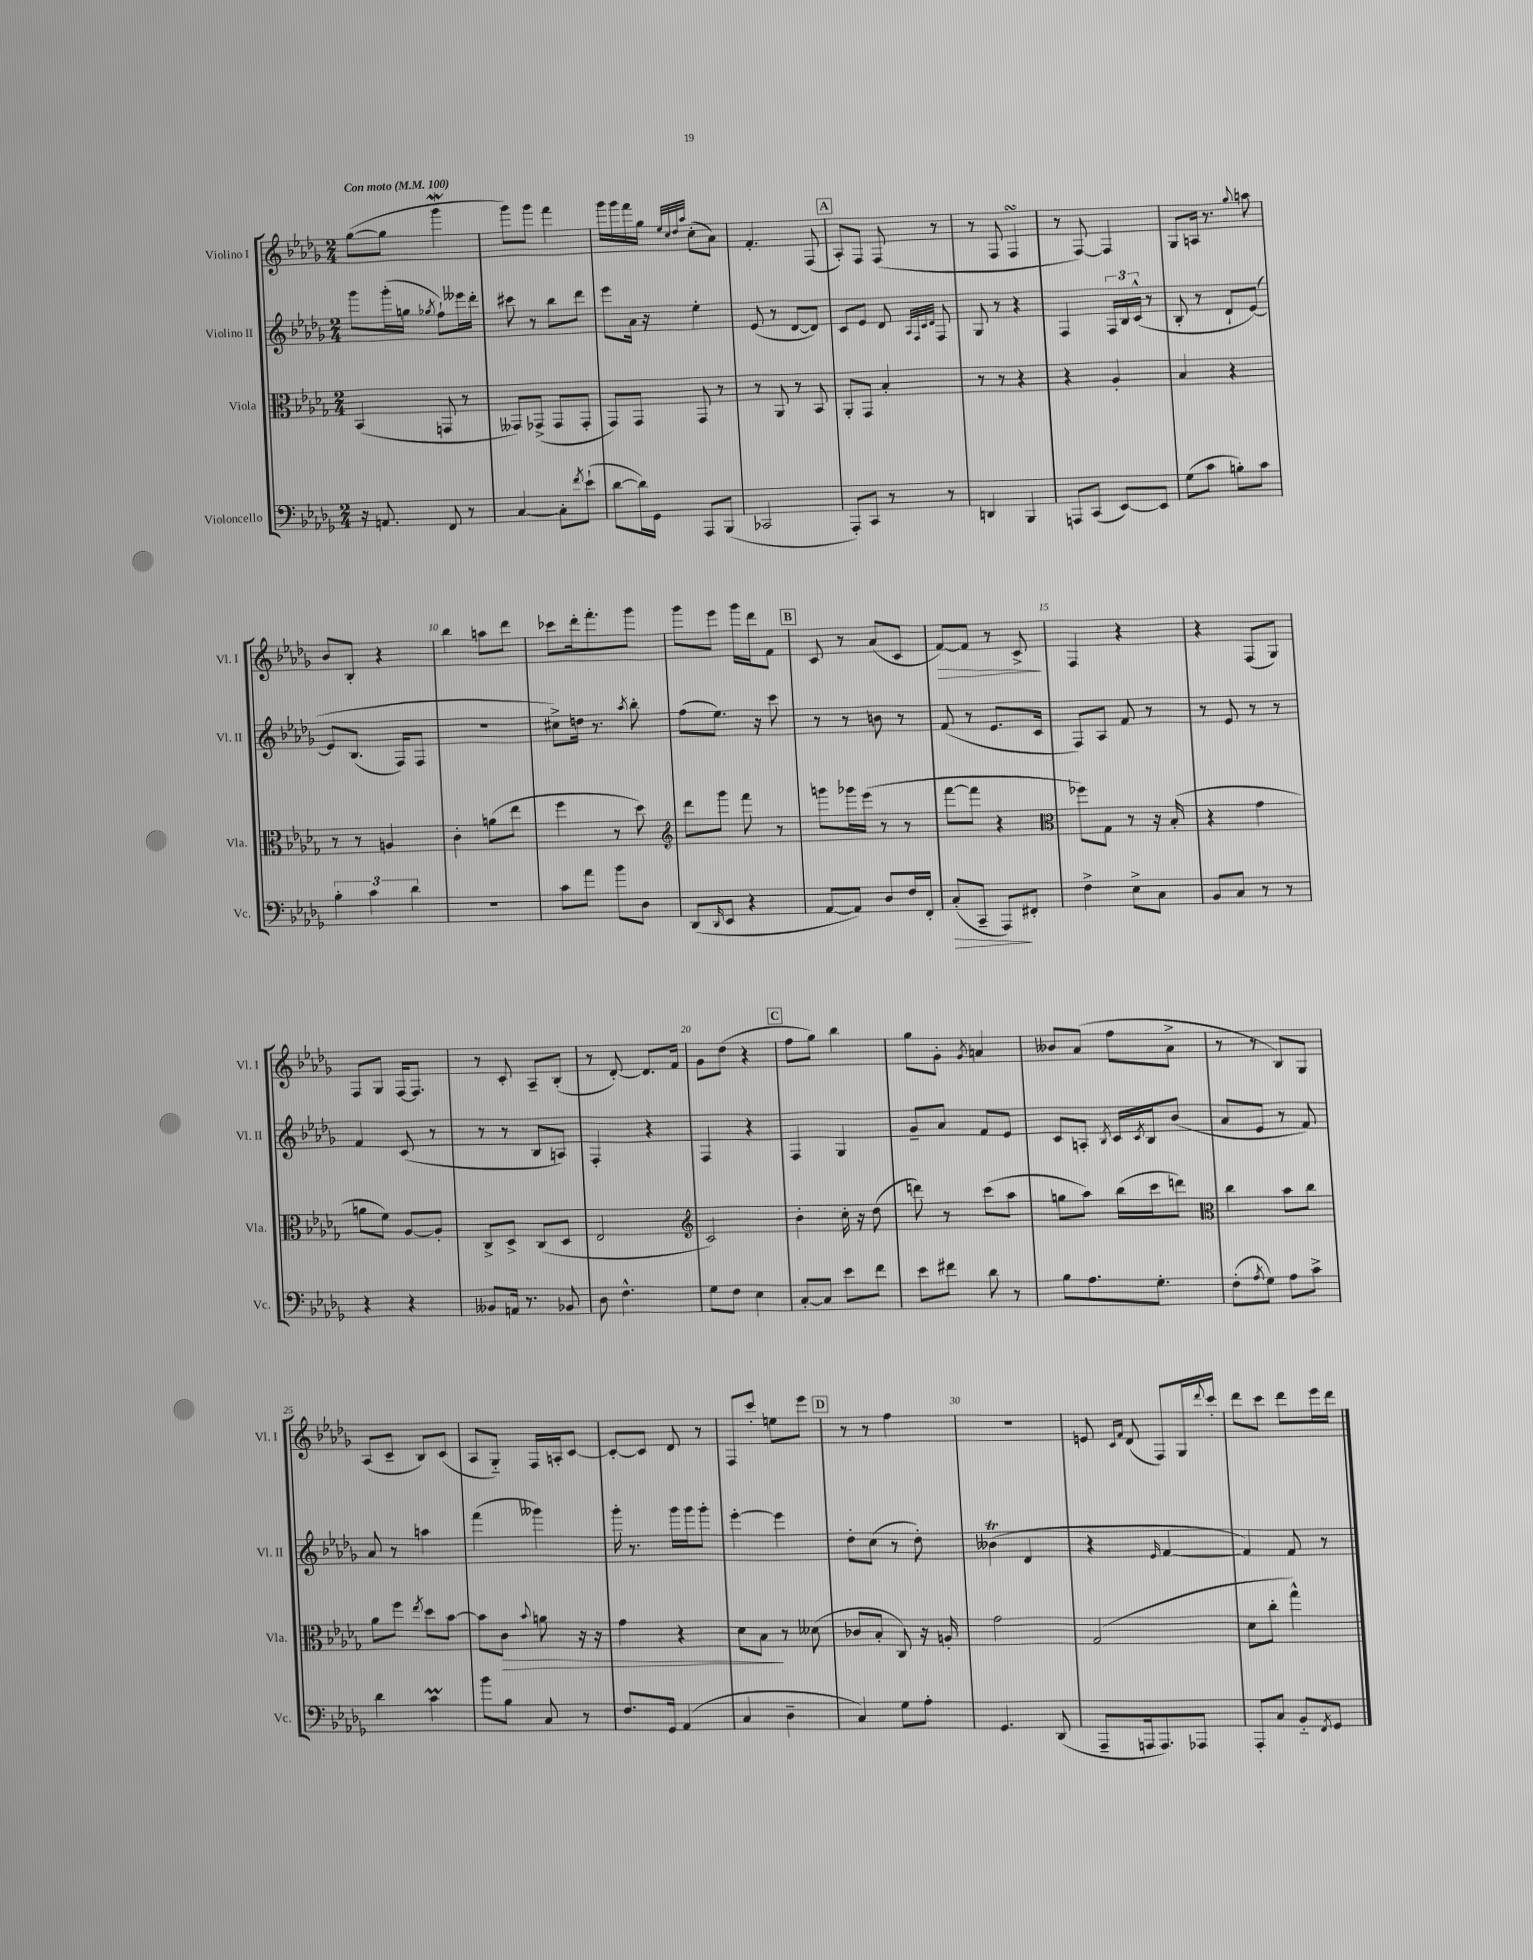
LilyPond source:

<<
\new StaffGroup <<
\new Staff = "s0" \with { instrumentName = "Violino I" shortInstrumentName = "Vl. I" } {
    \clef treble \key des \major \numericTimeSignature \time 2/4 \tempo "Con moto" 4 = 100
    ges''8~( ges''8 ges'''4\mordent |
    ges'''8) ges'''8 f'''4 |
    ges'''16 ges'''16 f'''16 ges''16 \grace { ees''32 c''32 des''32 aes''32 } c''8-.( aes'8) |
    f'4.-. f8( |
    \mark \markup { \box "A" } aes8-.) f8 f8( r8 |
    r8 f8 f4\turn |
    r8 f8~) f4 |
    ges8 a16 r8. \appoggiatura { ges''8 } a''8 |
    bes'8 bes8-. r4 |
    bes''4 a''8 des'''8 |
    ces'''8 des'''16-. f'''8.-. ges'''8 |
    ges'''8 ees'''8 ges'''16 des'''16 f'8 |
    \mark \markup { \box "B" } c'8 r8 aes'8( c'8 |
    f'8~\>) f'8 r8 c'8->\! |
    f4 r4 |
    r4 f8( ges8) |
    f8 ges8 f16~ f8. |
    r8 c'8-. aes8-- bes8-.( |
    r8 des'8~-.) des'8. f'16 |
    ges'8 des''8( r4 |
    \mark \markup { \box "C" } f''8 ges''8) bes''4 |
    ges''8 ges'8-. \acciaccatura { ges'8 } a'4 |
    beses'8 aes'8( f''8 aes'8-> |
    r8 r8 bes8) ges8 |
    aes8( c'8-- bes8) c'8( |
    aes8 ges8-_) f16 a16-. c'8~ |
    c'8~-. c'8 des'8 r8 |
    f8 c'''8-. e''8 ees'''8 |
    \mark \markup { \box "D" } r8 r8 f''4 |
    r2 |
    e'8 \grace { c'16 f'16 } des'8( f8) ges16 \appoggiatura { des'''8 } c'''16-. |
    des'''8 c'''8 des'''8 ees'''16 des'''16 \bar "|." |
}
\new Staff = "s1" \with { instrumentName = "Violino II" shortInstrumentName = "Vl. II" } {
    \clef treble \key des \major \numericTimeSignature \time 2/4
    ges'''8 ges'''16-.( g''16 \acciaccatura { ges''8 } f''8-!) eeses'''16 des'''16-. |
    cis'''8 r8 bes''8 des'''8 |
    ees'''8 aes'16 r16 ees''4-. |
    ees'8( r8 des'8~ des'8) |
    \mark \markup { \box "A" } c'8 ees'8 des'8 \grace { aes32 f32 c'32 des'32 } f8 |
    ges8 r8 r4 |
    f4 \tuplet 3/2 { f16 bes16 c'16-^( } r8 |
    bes8-. r8 des'8-! ees'8~)\( |
    ees'8 bes8.( f16) f8 |
    r2 |
    cis''8->\) d''16 r8. \acciaccatura { aes''8 } bes''8-. |
    f''8( ees''8.) r16 c'''8 |
    \mark \markup { \box "B" } r8 r8 b'8 r8 |
    f'8( r8 ees'8. c'16 |
    f8) aes8 f'8 r8 |
    r8 ees'8 r8 r8 |
    f'4 c'8( r8 |
    r8 r8 bes8 a8) |
    f4-. r4 |
    f4 r4 |
    \mark \markup { \box "C" } f4 ges4 |
    ges'8-- aes'8 f'8 ees'8 |
    c'8 a8-. \acciaccatura { bes8 } c'16 \acciaccatura { c'8 } bes16 bes'8( |
    aes'8 ees'8 r8 f'8) |
    aes'8 r8 a''4 |
    f'''4( geses'''4) |
    ges'''16-. r8. ges'''16 ges'''16 ges'''8-. |
    ees'''4~-. ees'''4 |
    \mark \markup { \box "D" } des''8-. c''8( r8 des''8-.) |
    beses'4\trill( des'4 |
    r4 \grace { ees'16 } f'4~ |
    f'4) f'8 r8 \bar "|." |
}
\new Staff = "s2" \with { instrumentName = "Viola" shortInstrumentName = "Vla." } {
    \clef alto \key des \major \numericTimeSignature \time 2/4
    bes,4( g,8 r8 |
    geses,8) ges,8->( ges,8 ges,8-. |
    ges,8) ges,8 ges,8 r8 |
    r8 aes,8 r8 bes,8 |
    \mark \markup { \box "A" } aes,8-. ges,8 bes4-. |
    r8 r8 r4 |
    r4 aes4-. |
    bes4 r4 |
    r8 r8 a4 |
    c'4-. a'8( ees''8 |
    f''4 r8 des''8) |
    \clef treble des'''8 ges'''8 f'''8 r8 |
    \mark \markup { \box "B" } g'''8 ges'''16 ees'''16( r8 r8 |
    f'''8~ f'''8 r4 |
    \clef alto fes''8) ges8 r8 r16 bes16-.( |
    r4 ges'4 |
    a'8 f'8) aes8~ aes8-. |
    c8-> des8-> c8( des8 |
    ees2 |
    \clef treble c'2) |
    \mark \markup { \box "C" } bes'4-. c''16-. r16 des''8( |
    d'''8) r8 c'''8( aes''8 |
    g''8 aes''8) bes''16( c'''16 d'''8) |
    \clef alto c''4 bes'8 c''8 |
    aes'8 f''8 \acciaccatura { ees''8 } des''8 bes'8~ |
    bes'8 c'8\> \appoggiatura { bes'8 } a'8 r16 r16 |
    ges'4 r4 |
    des'8 bes8\! r8 deses'8( |
    \mark \markup { \box "D" } ces'8 bes8-. c8) r16 a16-. |
    ges'2 |
    ges2( |
    des'8 c''8-. ges''4-^) \bar "|." |
}
\new Staff = "s3" \with { instrumentName = "Violoncello" shortInstrumentName = "Vc." } {
    \clef bass \key des \major \numericTimeSignature \time 2/4
    r16 a,8. f,8 r8 |
    c4~ c8-. \acciaccatura { f'8 } ees'8-!( |
    des'8~ des'16) ges,16 aes,,8 bes,,8( |
    ces,2 |
    \mark \markup { \box "A" } aes,,8-.) c,8 r8 r8 |
    d,4 bes,,4 |
    a,,8 c,8( ees,8~) ees,8 |
    ges8( c'8 b8-.) c'8 |
    \tuplet 3/2 { bes4-. c'4 des'4 } |
    r2 |
    c'8 aes'8 bes'8 des8 |
    des,8( \grace { des,16 } ees,8 r4 |
    \mark \markup { \box "B" } aes,8~ aes,8) des8 f16 f,16-. |
    c8-.\>( c,8-- aes,,8\!) fis,8-. |
    f4-> ees8-> c8 |
    bes,8 c8 r8 r8 |
    r4 r4 |
    beses,8 a,16 r8. bes,8 |
    des8 f4.-^ |
    ges8 f8 ees4 |
    \mark \markup { \box "C" } c8~-. c8 ees'8 f'8 |
    ees'8 fis'8 des'8 r8 |
    bes8 aes8. ges8.-. |
    f8-.( \acciaccatura { aes8 } ges8) aes8 c'8-> |
    des'4 c'4\prall |
    bes'8 bes8 c8 r8 |
    f8. ges,16 aes,4( |
    c4 des4-- |
    \mark \markup { \box "D" } c4) ges8 aes8-. |
    ges,4. des,8( |
    aes,,8-- a,,16 a,,8.) aes,,8 |
    aes,,8-. c8 bes,8-_ \acciaccatura { f,8 } ges,8 \bar "|." |
}
>>
>>
\layout { \context { \Score \override BarNumber.break-visibility = ##(#f #t #t) barNumberVisibility = #(every-nth-bar-number-visible 5) } }
